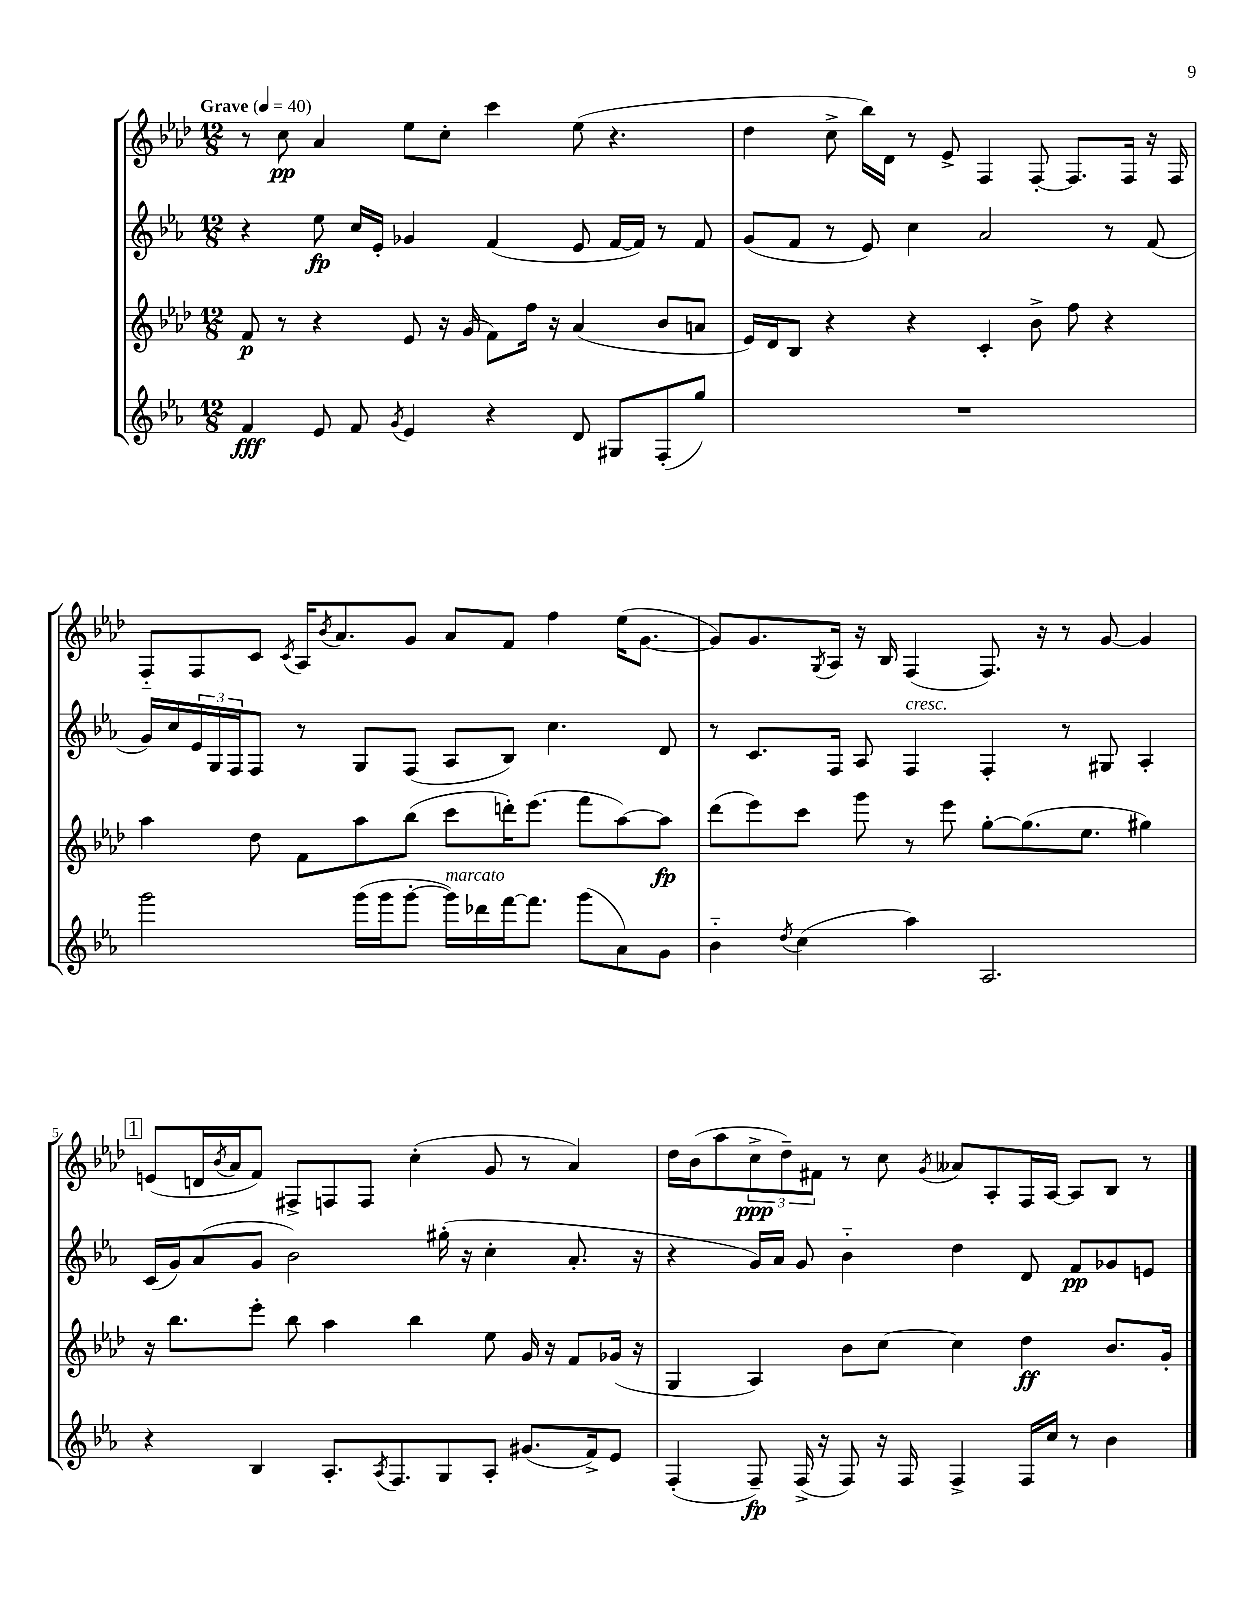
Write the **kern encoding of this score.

**kern	**dynam	**kern	**dynam	**kern	**dynam	**kern	**dynam
*part4	*part4	*part3	*part3	*part2	*part2	*part1	*part1
*staff4	*staff4	*staff3	*staff3	*staff2	*staff2	*staff1	*staff1
*clefG2	*	*clefG2	*	*clefG2	*	*clefG2	*
*k[b-e-a-]	*	*k[b-e-a-d-]	*	*k[b-e-a-]	*	*k[b-e-a-d-]	*
*M12/8	*	*M12/8	*	*M12/8	*	*M12/8	*
*MM40	*	*MM40	*	*MM40	*	*MM40	*
=1	=1	=1	=1	=1	=1	=1	=1
!	!	!	!	!	!	!LO:TX:a:B:t=Grave	!
4f/	fff	8f/	p	4r	.	8r	.
.	.	8r	.	.	.	8cc\	pp
8e-/	.	4r	.	8ee-\	fp	4a-/	.
8f/	.	.	.	16cc/LL	.	.	.
.	.	.	.	16e-'/JJ	.	.	.
8qg/	.	.	.	.	.	.	.
4e-/	.	8e-/	.	4g-X/	.	8ee-\L	.
.	.	16r	.	.	.	8cc'\J	.
.	.	(16g/	.	.	.	.	.
4r	.	8f\L)	.	(4f/	.	4ccc\	.
.	.	16ff\Jk	.	.	.	.	.
.	.	16r	.	.	.	.	.
8d/	.	(4a-/	.	8e-/	.	(8ee-\	.
8G#X/L	.	.	.	[16f/LL	.	4.r	.
.	.	.	.	16f/JJ])	.	.	.
(8F'/	.	8b-/L	.	8r	.	.	.
8gg/J)	.	8an/J	.	8f/	.	.	.
=2	=2	=2	=2	=2	=2	=2	=2
1.r	.	16e-/LL)	.	(8g/L	.	4dd-\	.
.	.	16d-/J	.	.	.	.	.
.	.	8B-/J	.	8f/J	.	.	.
.	.	4r	.	8r	.	8cc^\	.
.	.	.	.	8e-/)	.	16bb-\LL)	.
.	.	.	.	.	.	16d-\JJ	.
.	.	4r	.	4cc\	.	8r	.
.	.	.	.	.	.	8e-^/	.
.	.	4c'/	.	2a-/	.	4F/	.
.	.	8b-^\	.	.	.	[8F'/	.
.	.	8ff\	.	.	.	8.F/L]	.
.	.	4r	.	8r	.	.	.
.	.	.	.	.	.	16F/Jk	.
.	.	.	.	(8f/	.	16r	.
.	.	.	.	.	.	16F/	.
!!LO:LB:g=z
=3	=3	=3	=3	=3	=3	=3	=3
2ggg\	.	4aa-\	.	16g/LL)	.	8F/L	.
.	.	.	.	16cc/	.	.	.
.	.	.	.	24e-/	.	8F/	.
.	.	.	.	24G/	.	.	.
.	.	.	.	24F/J	.	.	.
.	.	8dd-\	.	8F/J	.	8c/J	.
.	.	.	.	.	.	8qc/	.
.	.	8f\L	.	8r	.	16A-/KL	.
.	.	.	.	.	.	8qb-/	.
.	.	.	.	.	.	8.a-/	.
(16ggg\LL	.	8aa-\	.	8G/L	.	.	.
16ggg\J	.	.	.	.	.	.	.
[8ggg'\J	.	(8bb-\J	.	(8F/J	.	8g/J	.
!LO:TX:a:i:t=marcato	!	!	!	!	!	!	!
16ggg\LL])	.	8ccc\L	.	8A-/L	.	8a-/L	.
16ddd-X\	.	.	.	.	.	.	.
[16fff\J	.	16dddn'\K)	.	8B-/J)	.	8f/J	.
8.fff\J]	.	(8.eee-\J	.	.	.	.	.
.	.	.	.	4.cc\	.	4ff\	.
(8ggg\L	.	8fff\L	.	.	.	.	.
8a-\)	.	[8aa-\)	.	.	.	(16ee-\KL	.
.	.	.	.	.	.	[8.g\J	.
8g\J	.	8aa-\J]	fp	8d/	.	.	.
=4	=4	=4	=4	=4	=4	=4	=4
4b-\	.	(8ddd-\L	.	8r	.	8g/L])	.
.	.	8eee-\)	.	8.c/L	.	8.g/	.
8qdd/	.	.	.	.	.	.	.
(4cc\	.	8ccc\J	.	.	.	.	.
.	.	.	.	.	.	8qG/	.
.	.	.	.	16F/Jk	.	16A-/Jk	.
.	.	8ggg\	.	8A-/	.	16r	.
.	.	.	.	.	.	16B-/	.
!	!	!	!	!LO:TX:a:i:t=cresc.	!	!	!
4aa-\)	.	8r	.	4F/	.	(4F/	.
.	.	8eee-\	.	.	.	.	.
2.A-/	.	[8gg'\L	.	4F'/	.	8.F/)	.
.	.	(8.gg\]	.	.	.	.	.
.	.	.	.	.	.	16r	.
.	.	.	.	8r	.	8r	.
.	.	8.ee-\J	.	.	.	.	.
.	.	.	.	8G#X/	.	[8g/	.
.	.	4gg#X\)	.	4A-'/	.	4g/]	.
!!LO:LB:g=z
!!LO:REH:place=s1:t=1
=5	=5	=5	=5	=5	=5	=5	=5
4r	.	16r	.	(16c/LL	.	(8en/L	.
.	.	8.bb-\L	.	16g/J)	.	.	.
.	.	.	.	(8a-/	.	16dn/L	.
.	.	.	.	.	.	8qb-/	.
.	.	.	.	.	.	16a-/J	.
4B-/	.	8eee-'\J	.	8g/J	.	8f/J)	.
.	.	8bb-\	.	2b-\)	.	8F#X^/L	.
8.A-'/L	.	4aa-\	.	.	.	8Fn/	.
.	.	.	.	.	.	8F/J	.
8qA-/	.	.	.	.	.	.	.
8.F/	.	.	.	.	.	.	.
.	.	4bb-\	.	.	.	(4cc'\	.
8G/	.	.	.	(16gg#X'\	.	.	.
.	.	.	.	16r	.	.	.
8A-'/J	.	8ee-\	.	4cc'\	.	8g/	.
(8.g#X/L	.	16g/	.	.	.	8r	.
.	.	16r	.	.	.	.	.
.	.	8f/L	.	8.a-'/	.	4a-/)	.
16f^/k)	.	.	.	.	.	.	.
8e-/J	.	(16g-X/Jk	.	.	.	.	.
.	.	16r	.	16r	.	.	.
=6	=6	=6	=6	=6	=6	=6	=6
(4F'/	.	4G/	.	4r	.	16dd-\LL	.
.	.	.	.	.	.	(16b-\J	.
.	.	.	.	.	.	8aa-\	.
8F~/)	fp	4A-/)	.	16g/LL)	.	12cc^\	ppp
.	.	.	.	16a-/JJ	.	.	.
.	.	.	.	.	.	12dd-~\)	.
(16F^/	.	.	.	8g/	.	.	.
.	.	.	.	.	.	12f#X\J	.
16r	.	.	.	.	.	.	.
8F/)	.	8b-\L	.	4b-\	.	8r	.
16r	.	[8cc\J	.	.	.	8cc\	.
16F/	.	.	.	.	.	.	.
.	.	.	.	.	.	8qg/	.
4F^/	.	4cc\]	.	4dd\	.	8a--X/L	.
.	.	.	.	.	.	8A-'/	.
16F/LL	.	4dd-\	ff	8d/	.	16F/L	.
16cc/JJ	.	.	.	.	.	[16A-/JJ	.
8r	.	.	.	8f/L	pp	8A-/L]	.
4b-\	.	8.b-/L	.	8g-X/	.	8B-/J	.
.	.	.	.	8en/J	.	8r	.
.	.	16g'/Jk	.	.	.	.	.
==	==	==	==	==	==	==	==
*-	*-	*-	*-	*-	*-	*-	*-
